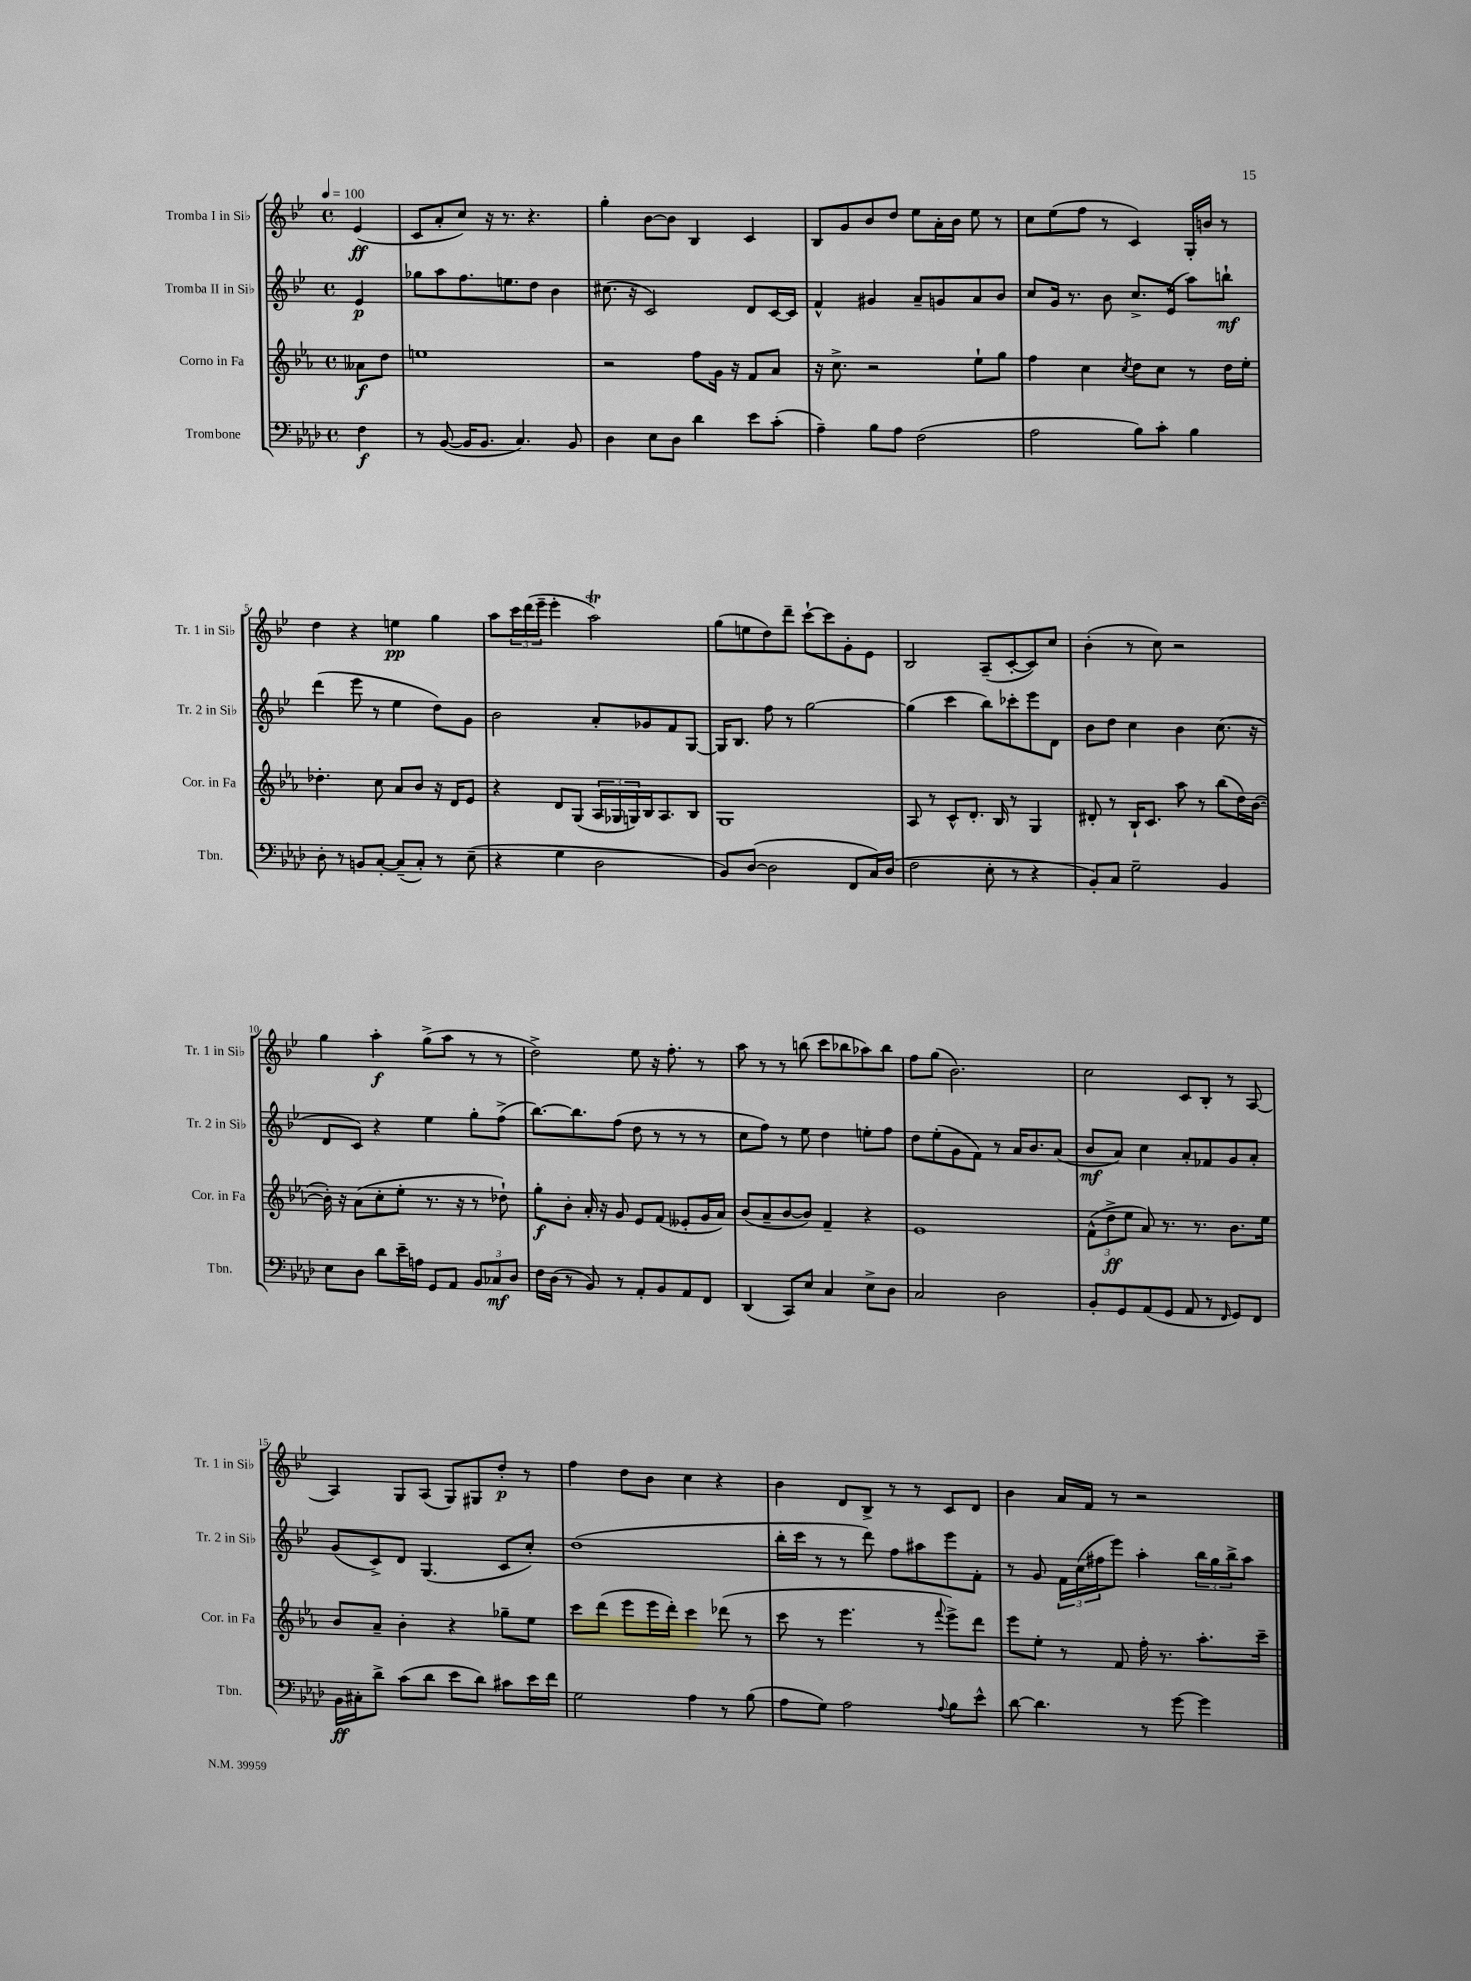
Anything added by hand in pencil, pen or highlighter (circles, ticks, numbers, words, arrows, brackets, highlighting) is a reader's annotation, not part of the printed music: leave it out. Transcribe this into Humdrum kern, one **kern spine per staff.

**kern	**dynam	**kern	**dynam	**kern	**dynam	**kern	**dynam
*part4	*part4	*part3	*part3	*part2	*part2	*part1	*part1
*staff4	*staff4	*staff3	*staff3	*staff2	*staff2	*staff1	*staff1
*I"Trombone	*	*I"Corno in Fa	*	*I"Tromba II in Si♭	*	*I"Tromba I in Si♭	*
*I'Tbn.	*	*I'Cor. in Fa	*	*I'Tr. 2 in Si♭	*	*I'Tr. 1 in Si♭	*
*clefF4	*	*clefG2	*	*clefG2	*	*clefG2	*
*k[b-e-a-d-]	*	*k[b-e-a-]	*	*k[b-e-]	*	*k[b-e-]	*
*M4/4	*	*M4/4	*	*M4/4	*	*M4/4	*
*met(c)	*	*met(c)	*	*met(c)	*	*met(c)	*
*MM100	*	*MM100	*	*MM100	*	*MM100	*
=	=	=	=	=	=	=	=
4F\	f	8a--X\L	f	4e-/	p	(4e-/	ff
.	.	8dd\J	.	.	.	.	.
=1	=1	=1	=1	=1	=1	=1	=1
8r	.	1een	.	8gg-X\L	.	8c/L	.
([8BB-/	.	.	.	8aa\	.	8a'/	.
16BB-/KL]	.	.	.	8.ff\	.	8cc/J)	.
8.BB-/J	.	.	.	.	.	.	.
.	.	.	.	.	.	16r	.
.	.	.	.	8.een\	.	8.r	.
4.C/)	.	.	.	.	.	.	.
.	.	.	.	8dd\J	.	4.r	.
.	.	.	.	4b-\	.	.	.
8BB-/	.	.	.	.	.	.	.
=2	=2	=2	=2	=2	=2	=2	=2
4D-\	.	2r	.	(8.cc#X\	.	4gg'\	.
.	.	.	.	16r	.	.	.
8E-\L	.	.	.	2c/)	.	[8b-\L	.
8D-\J	.	.	.	.	.	8b-\J]	.
4d-\	.	8ff\L	.	.	.	4B-/	.
.	.	16g\Jk	.	.	.	.	.
.	.	16r	.	.	.	.	.
8e-\L	.	8f/L	.	8d/L	.	4c/	.
(8c'\J	.	8a-/J	.	[16c/L	.	.	.
.	.	.	.	16c/JJ]	.	.	.
=3	=3	=3	=3	=3	=3	=3	=3
4A-~\)	.	16r	.	4f^^/	.	8B-/L	.
.	.	8.cc^\	.	.	.	.	.
.	.	.	.	.	.	8g/	.
8B-\L	.	2r	.	4g#X/	.	8b-/	.
8A-\J	.	.	.	.	.	8dd/J	.
(2F\	.	.	.	8a~/L	.	8ee-\L	.
.	.	.	.	8gn/	.	16a'\L	.
.	.	.	.	.	.	16b-\JJ	.
.	.	8ee-`\L	.	8a/	.	8ee-\	.
.	.	8gg\J	.	8b-/J	.	8r	.
=4	=4	=4	=4	=4	=4	=4	=4
2A-\	.	4ff\	.	8cc/L	.	8cc\L	.
.	.	.	.	16g/Jk	.	(8ee-\	.
.	.	.	.	8.r	.	.	.
.	.	4cc\	.	.	.	8ff\J	.
.	.	.	.	8b-\	.	8r	.
.	.	8qcc/	.	.	.	.	.
8B-\L)	.	8dd\L	.	8.cc^/L	.	4c/)	.
8c'\J	.	8cc\J	.	.	.	.	.
.	.	.	.	(16e-/Jk	.	.	.
4B-\	.	8r	.	8aa\L)	.	16G'/LL	.
.	.	.	.	.	.	16bn/JJ	.
.	.	16dd\LL	.	8bbn`\J	mf	8r	.
.	.	16ee-'\JJ	.	.	.	.	.
!!LO:LB:g=z
=5	=5	=5	=5	=5	=5	=5	=5
8D-'\	.	4.dd-X'\	.	(4ddd\	.	4dd\	.
8r	.	.	.	.	.	.	.
8BBn/L	.	.	.	8eee-\	.	4r	.
[8C'/J	.	8cc\	.	8r	.	.	.
(8C~/L]	.	8a-/L	.	4ee-\	.	4een\	pp
8C'/J)	.	8b-/J	.	.	.	.	.
8r	.	16r	.	8dd\L)	.	4gg\	.
.	.	16d/KL	.	.	.	.	.
(8E-~\	.	8e-/J	.	8g\J	.	.	.
=6	=6	=6	=6	=6	=6	=6	=6
4r	.	4r	.	2b-\	.	8aa\L	.
.	.	.	.	.	.	24ccc\L	.
.	.	.	.	.	.	(24ddd\	.
.	.	.	.	.	.	24eee-~\JJ	.
4G\	.	8d/L	.	.	.	4eee-'\	.
.	.	(8G/J	.	.	.	.	.
2D-\	.	24A-/LL	.	8a'/L	.	2aat\)	.
.	.	24G-X/	.	.	.	.	.
.	.	24Gn/)	.	.	.	.	.
.	.	16B-/J	.	8g-X/	.	.	.
.	.	8.A-/	.	.	.	.	.
.	.	.	.	8f/	.	.	.
.	.	8B-/J	.	[8G/J	.	.	.
=7	=7	=7	=7	=7	=7	=7	=7
8BB-/L)	.	1G	.	16G/KL]	.	(8gg\L	.
.	.	.	.	8.B-/J	.	.	.
([8D-/J	.	.	.	.	.	8een\	.
2D-\]	.	.	.	8ff\	.	8dd\)	.
.	.	.	.	8r	.	8ddd~\J	.
.	.	.	.	[2gg\	.	[8ccc`\L	.
.	.	.	.	.	.	8ccc\]	.
8FF/L	.	.	.	.	.	8g'\	.
16C/L)	.	.	.	.	.	8e-\J	.
(16D-/JJ	.	.	.	.	.	.	.
=8	=8	=8	=8	=8	=8	=8	=8
2F\	.	8A-/	.	(4gg\]	.	2B-/	.
.	.	8r	.	.	.	.	.
.	.	8c^^/L	.	4ccc\	.	.	.
.	.	8.d'/J	.	.	.	.	.
8E-'\	.	.	.	8bb-\L)	.	(8A~/L	.
.	.	16B-/	.	.	.	.	.
8r	.	8r	.	8ccc-X'\	.	[8c'/	.
4r	.	4G/	.	8eee-\	.	8c/])	.
.	.	.	.	8d\J	.	8cc/J	.
=9	=9	=9	=9	=9	=9	=9	=9
8BB-'/L)	.	8d#X'/	.	8b-\L	.	(4b-'\	.
8C/J	.	8r	.	8dd\J	.	.	.
2G~\	.	16B-`/KL	.	4cc\	.	8r	.
.	.	8.c/J	.	.	.	.	.
.	.	.	.	.	.	8cc\)	.
.	.	8aa-\	.	4b-\	.	2r	.
.	.	8r	.	.	.	.	.
4BB-/	.	(8bb-\L	.	(8.cc\	.	.	.
.	.	16dd\L)	.	.	.	.	.
.	.	([16b-\JJ	.	16r	.	.	.
!!LO:LB:g=z
=10	=10	=10	=10	=10	=10	=10	=10
8E-\L	.	16b-'\])	.	8d/L	.	4gg\	.
.	.	16r	.	.	.	.	.
8D-\J	.	(8a-\L	.	8c/J)	.	.	.
8d-\L	.	8cc'\	.	4r	.	4aa'\	f
16e-~\L	.	8ee-'\J	.	.	.	.	.
16An\JJ	.	.	.	.	.	.	.
8GG/L	.	8.r	.	4ee-\	.	(8gg^\L	.
8AA-/J	.	.	.	.	.	8aa\J	.
.	.	16r	.	.	.	.	.
12BB-/L	.	8r	.	8gg'\L	.	8r	.
12C-X/	mf	.	.	.	.	.	.
.	.	8dd-X`\)	.	(8ff^\J	.	8r	.
12D-/J	.	.	.	.	.	.	.
=11	=11	=11	=11	=11	=11	=11	=11
16F\LL	.	8gg'\L	f	[8.bb-\L)	.	2dd^\)	.
(16D-\JJ	.	.	.	.	.	.	.
8r	.	8b-'\J	.	.	.	.	.
.	.	.	.	8.bb-\]	.	.	.
8BB-/)	.	16a-'/	.	.	.	.	.
.	.	16r	.	.	.	.	.
8r	.	8g/	.	(8ff\J	.	.	.
8AA-'/L	.	8e-/L	.	8dd\	.	8ee-\	.
8BB-/	.	(8f/J	.	8r	.	16r	.
.	.	.	.	.	.	8.ff'\	.
8AA-/	.	8e--X'/L	.	8r	.	.	.
8FF/J	.	16g/L	.	8r	.	8r	.
.	.	16a-/JJ)	.	.	.	.	.
=12	=12	=12	=12	=12	=12	=12	=12
(4DD-/	.	(8b-/L	.	8cc\L	.	8aa\	.
.	.	8a-~/	.	8ff\J)	.	8r	.
8CC/L)	.	[8b-/	.	8r	.	8r	.
8E-/J	.	8b-/J])	.	8ee-\	.	(8bbn\	.
4C/	.	4f~/	.	4dd\	.	8ccc\L	.
.	.	.	.	.	.	8bb-X\	.
8E-^\L	.	4r	.	8een'\L	.	8aa-X\)	.
8D-\J	.	.	.	8ff\J	.	8bb-\J	.
=13	=13	=13	=13	=13	=13	=13	=13
2C/	.	1e-	.	8dd\L	.	8ff\L	.
.	.	.	.	(8ee-'\	.	(8gg\J	.
.	.	.	.	8g\	.	2.b-\)	.
.	.	.	.	8f\J)	.	.	.
2D-\	.	.	.	8r	.	.	.
.	.	.	.	16a/KL	.	.	.
.	.	.	.	8.b-/	.	.	.
.	.	.	.	(8a/J	.	.	.
=14	=14	=14	=14	=14	=14	=14	=14
8BB-'/L	.	(12f^^\L	.	8b-/L	mf	2cc\	.
.	.	12dd^\	ff	.	.	.	.
8GG/	.	.	.	8a/J)	.	.	.
.	.	12ee-\J	.	.	.	.	.
(8AA-/	.	8a-/)	.	4cc\	.	.	.
8GG/J	.	8.r	.	.	.	.	.
8AA-/	.	.	.	8a'/L	.	8c/L	.
.	.	8.r	.	.	.	.	.
8r	.	.	.	8f-X/	.	8B-'/J	.
16qqFF/	.	.	.	.	.	.	.
8GG/L)	.	8.b-\L	.	8g/	.	8r	.
8FF/J	.	.	.	8a'/J	.	[8A/	.
.	.	16ee-\Jk	.	.	.	.	.
!!LO:LB:g=z
=15	=15	=15	=15	=15	=15	=15	=15
16BB-\LL	ff	8b-/L	.	(8g/L	.	4A/]	.
16C#X'\J	.	.	.	.	.	.	.
8d-^\J	.	8a-~/J	.	8c^/)	.	.	.
(8c\L	.	4b-'\	.	8d/J	.	8G/L	.
8d-\J	.	.	.	(4.G/	.	(8A/J	.
8e-\L	.	4r	.	.	.	8G/L)	.
8d-\J)	.	.	.	.	.	8G#X/	.
8c#X\L	.	8gg-X~\L	.	8c/L	.	8dd'/J	p
16e-\L	.	8ee-\J	.	8cc'/J)	.	8r	.
16f\JJ	.	.	.	.	.	.	.
=16	=16	=16	=16	=16	=16	=16	=16
2G\	.	8ccc\L	.	(1dd	.	4ff\	.
.	.	(8ddd\J	.	.	.	.	.
.	.	8eee-\L	.	.	.	8dd\L	.
.	.	16eee-\L	.	.	.	8b-\J	.
.	.	16ddd'\JJ)	.	.	.	.	.
4A-\	.	4ccc\	.	.	.	4cc\	.
8r	.	(8ddd-X\	.	.	.	4r	.
(8B-\	.	8r	.	.	.	.	.
=17	=17	=17	=17	=17	=17	=17	=17
8A-\L	.	8ccc\	.	16bb-'\LL	.	4b-\	.
.	.	.	.	16ccc\JJ	.	.	.
8G\J)	.	8r	.	8r	.	.	.
2A-\	.	4.eee-\	.	8r	.	8d/L	.
.	.	.	.	8ddd\)	.	8B-^/J	.
.	.	.	.	8ff\L	.	8r	.
.	.	8r	.	8aa#X\	.	8r	.
8qqA-/	.	8qqfff/	.	.	.	.	.
8B-\L	.	8eee-^\L)	.	8eee-\	.	8c/L	.
8e-^^\J	.	8ddd\J	.	8f'\J	.	8d/J	.
=18	=18	=18	=18	=18	=18	=18	=18
[8d-\	.	8eee-\L	.	8r	.	4b-\	.
4.d-\]	.	8ee-'\J	.	8g/	.	.	.
.	.	8r	.	24f\LL	.	16a/LL	.
.	.	.	.	(24cc\	.	.	.
.	.	.	.	.	.	16f/JJ	.
.	.	.	.	24ff#X\J	.	.	.
.	.	8f/	.	8eee-\J)	.	8r	.
8r	.	16ff'\	.	4aa'\	.	2r	.
.	.	8.r	.	.	.	.	.
[8g\	.	.	.	.	.	.	.
4g\]	.	8.aa-'\L	.	24bb-\LL	.	.	.
.	.	.	.	24gg\	.	.	.
.	.	.	.	24bb-^\J	.	.	.
.	.	.	.	8aa\J	.	.	.
.	.	16ccc~\Jk	.	.	.	.	.
==	==	==	==	==	==	==	==
*-	*-	*-	*-	*-	*-	*-	*-
